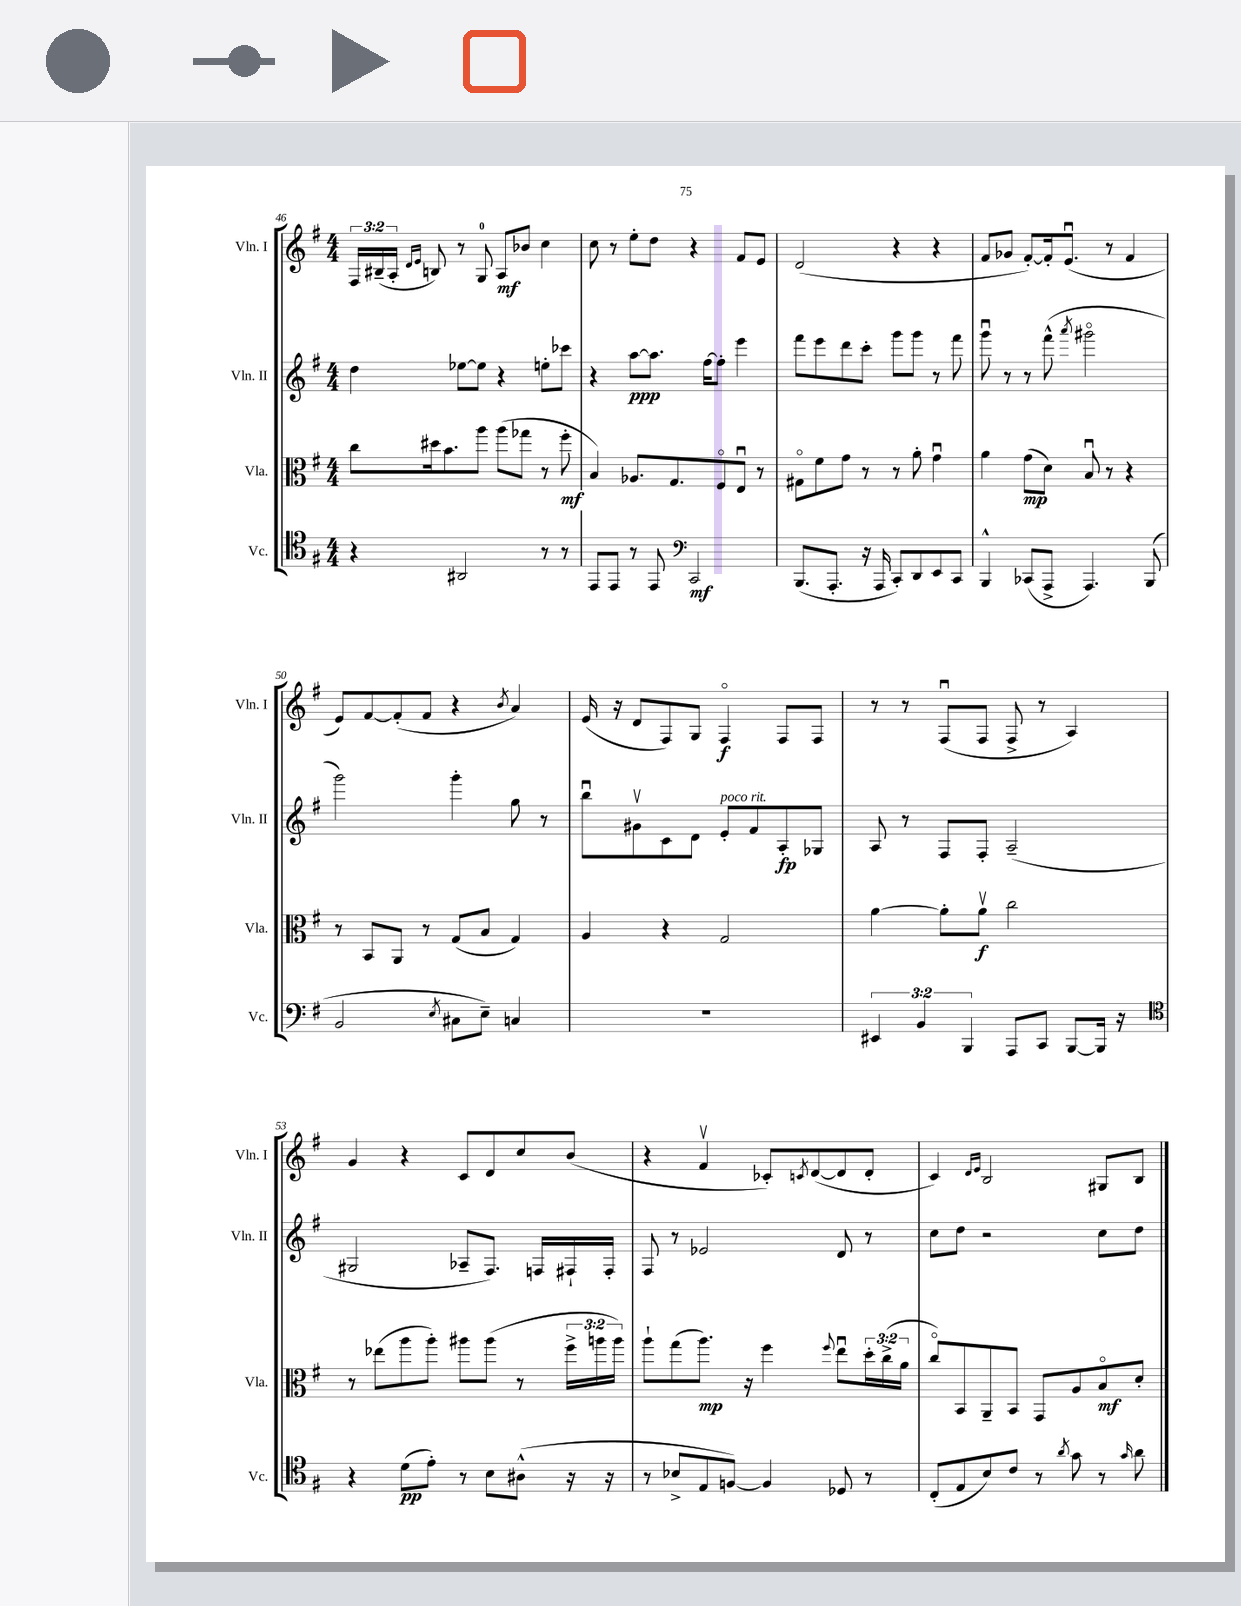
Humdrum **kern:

**kern	**kern	**kern	**kern
*staff4	*staff3	*staff2	*staff1
*clefC4	*clefC3	*clefG2	*clefG2
*k[f#]	*k[f#]	*k[f#]	*k[f#]
*M4/4	*M4/4	*M4/4	*M4/4
4r	8cc	4dd	24F#
.	.	.	(24B#~
.	.	.	24A'
.	.	.	16qqd
.	.	.	16qqe
.	16dd#	.	8B)
.	8.b	.	.
2AA#	.	[8ee-	8r
.	8aa	8ee-]	8G
.	(8aa	4r	8A
.	8gg-	.	8b-
8r	8r	8ee'	4cc
8r	8ff#'	8ccc-	.
=	=	=	=
8EE	4B)	4r	8cc
8EE	.	.	8r
8r	8.A-	[8aa	8ee'
8EE	.	8.aa]	8dd
.	8.G	.	.
*clefF4	*	*	*
2CC	.	.	4r
.	.	[16ff#	.
.	8F#o	8ff#']	.
.	8Eu	4eee	8f#
.	8r	.	8e
=	=	=	=
(8.BBB	8G#o	8fff#	(2d
.	8f#	8eee	.
8.AAA'	.	.	.
.	8g	8ddd	.
16r	8r	8ccc'	.
16AAA	.	.	.
8CC')	8r	8ggg	4r
8DD	8a'	8ggg	.
8EE	4gu	8r	4r
8CC	.	8fff#	.
=	=	=	=
4BBB^^	4a	8gggu	8f#
.	.	8r	8g-
(8CC-	(8g	8r	[8f#')
8AAA^	8d)	(8fff#^^	16f#']
.	.	.	(8.eu
.	.	8qaaa	.
4.AAA)	8Bu	2ggg#o	.
.	8r	.	8r
.	4r	.	4f#
(8BBB	.	.	.
=	=	=	=
2BB	8r	2ggg)	8e)
.	8BB	.	[8f#
.	8AA	.	(8f#']
.	8r	.	8f#
8qE	.	.	.
8C#	(8G	4ggg'	4r
8E~)	8B	.	.
.	.	.	8qb
4C	4G)	8gg	4a)
.	.	8r	.
=	=	=	=
1r	4A	8bbu	(16e
.	.	.	16r
.	.	8g#v	8d
.	4r	8c	8F#)
.	.	8d	8G
.	2G	8e'	4F#o
.	.	8f#	.
.	.	8A'	8F#
.	.	8G-	8F#
=	=	=	=
6EE#	[4a	8A	8r
.	.	8r	8r
6BB	.	.	.
.	8a']	8F#	(8F#u
6BBB	.	.	.
.	8av	8F#'	8F#
8AAA	2cc	(2A~	8F#^
8CC	.	.	8r
[8BBB	.	.	4A)
16BBB]	.	.	.
16r	.	.	.
=	=	=	=
*clefC4	*	*	*
4r	8r	2G#	4g
.	(8ee-	.	.
(8d	8aa	.	4r
8e')	8aa')	.	.
8r	8aa#	8A-~	8c
8B	(8aa#	8.F#)	8d
(8A#^^	8r	.	8cc
.	.	16F	.
16r	24ff#^	16F#`	(8b
.	24aa	.	.
16r	.	16F#'	.
.	24aa)	.	.
=	=	=	=
8r	8aa`	8F#	4r
8B-^	(8gg	8r	.
8E	8.aa)	2e-	4f#v
[8F)	.	.	.
.	16r	.	.
4F]	4ff#	.	8c-')
.	.	.	8qc
.	.	.	([8d
.	8qqff#	.	.
8D-	8eeu	8d	8d]
8r	24dd'	8r	8d'
.	(24cc^	.	.
.	24a	.	.
=	=	=	=
(8C'	8cco)	8cc	4c)
8E	8BB	8dd	.
.	.	.	16qqd
.	.	.	16qqe
8B)	8AA~	2r	2B
8c	8BB	.	.
8r	8GG	.	.
8qa	.	.	.
8g	8A	.	.
8r	8Bo	8cc	8G#
16qqg	.	.	.
8a	8d'	8dd	8B
==	==	==	==
*-	*-	*-	*-
